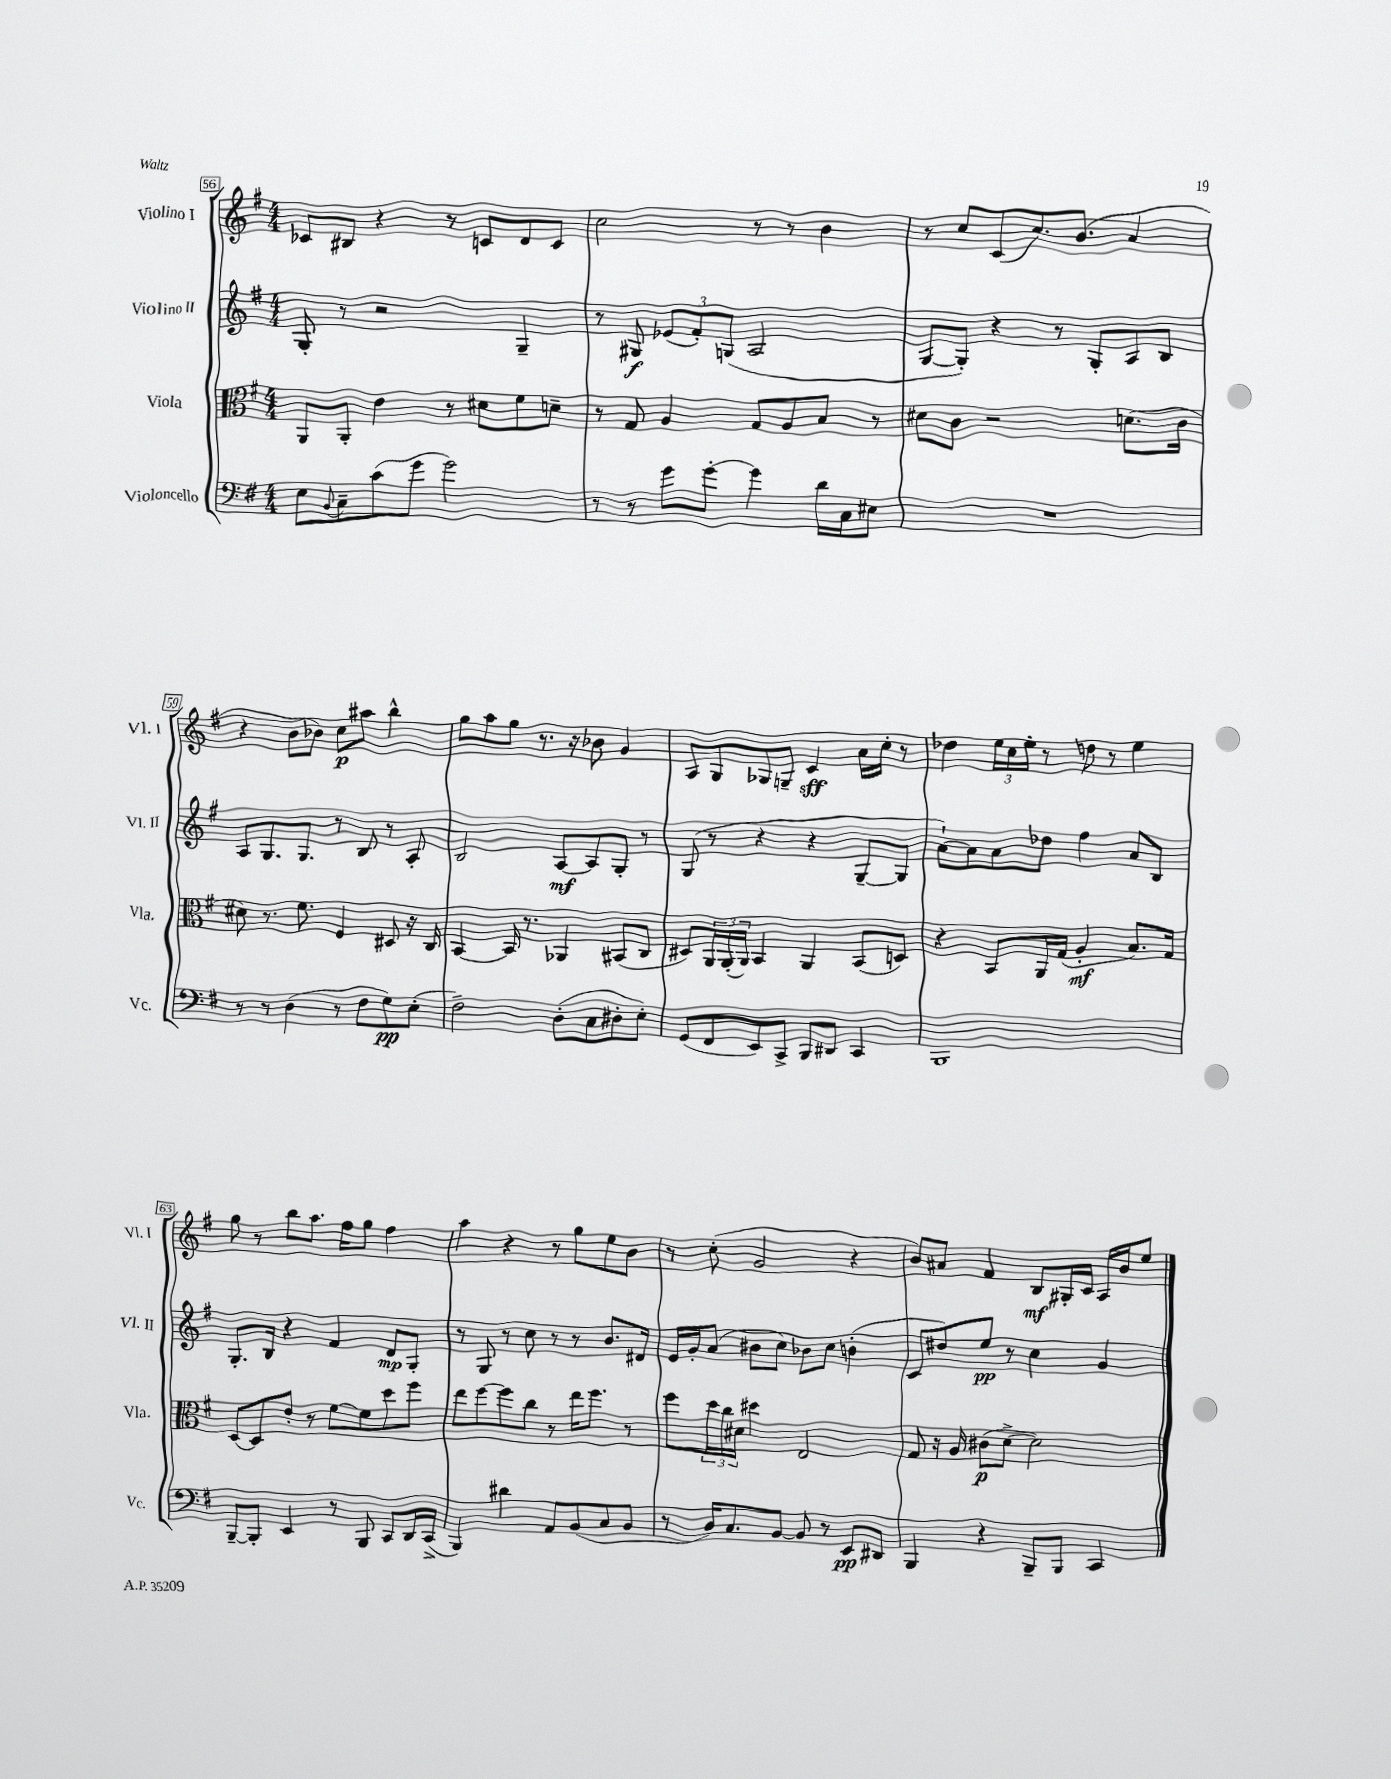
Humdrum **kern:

**kern	**dynam	**kern	**dynam	**kern	**dynam	**kern	**dynam
*part4	*part4	*part3	*part3	*part2	*part2	*part1	*part1
*staff4	*staff4	*staff3	*staff3	*staff2	*staff2	*staff1	*staff1
*I"Violoncello	*	*I"Viola	*	*I"Violino II	*	*I"Violino I	*
*I'Vc.	*	*I'Vla.	*	*I'Vl. II	*	*I'Vl. I	*
*clefF4	*	*clefC3	*	*clefG2	*	*clefG2	*
*k[f#]	*	*k[f#]	*	*k[f#]	*	*k[f#]	*
*M4/4	*	*M4/4	*	*M4/4	*	*M4/4	*
=56	=56	=56	=56	=56	=56	=56	=56
8E\L	.	8AA/L	.	8G'/	.	8c-X/L	.
8qqBB/	.	.	.	.	.	.	.
8C~\	.	8AA'/J	.	8r	.	8B#X/J	.
(8c\	.	4e\	.	2r	.	4r	.
8g\J	.	.	.	.	.	.	.
2g\)	.	8r	.	.	.	8r	.
.	.	8d#X\L	.	.	.	8cn/L	.
.	.	8f#\	.	4G~/	.	8d/	.
.	.	8dn~\J	.	.	.	8c/J	.
=57	=57	=57	=57	=57	=57	=57	=57
8r	.	8r	.	8r	.	2cc\	.
8r	.	8G/	.	8G#X/	f	.	.
8g\L	.	4A/	.	(12e-X/L	.	.	.
.	.	.	.	12f#'/)	.	.	.
[8g'\J	.	.	.	.	.	.	.
.	.	.	.	(12Gn/J	.	.	.
4g\]	.	8G/L	.	2A/	.	8r	.
.	.	8A/	.	.	.	8r	.
16d\LL	.	8B/J	.	.	.	4b\	.
16C\J	.	.	.	.	.	.	.
8E#X\J	.	8r	.	.	.	.	.
=58	=58	=58	=58	=58	=58	=58	=58
1r	.	8d#X\L	.	[8G/L	.	8r	.
.	.	8c\J	.	8G'/J])	.	8cc/L	.
.	.	2r	.	4r	.	(8c/	.
.	.	.	.	.	.	8.cc/)	.
.	.	.	.	8r	.	.	.
.	.	.	.	.	.	(8.b/J	.
.	.	.	.	8G'/L	.	.	.
.	.	(8.dn\L	.	8A/	.	4a/	.
.	.	.	.	8B/J	.	.	.
.	.	16c\Jk	.	.	.	.	.
!!LO:LB:g=z
=59	=59	=59	=59	=59	=59	=59	=59
8r	.	8d#X\)	.	8A/L	.	4r	.
8r	.	8.r	.	8.G/	.	.	.
(4D\	.	.	.	.	.	8b\L	.
.	.	8.f#\	.	8.G/J	.	.	.
.	.	.	.	.	.	8b-X\J)	.
8r	.	4F#/	.	8r	.	8cc\L	p
8F#\L	.	.	.	8B/	.	8aa#X\J	.
8G\)	pp	8D#X/	.	8r	.	4bb^^\	.
(8E'\J	.	16r	.	8A'/	.	.	.
.	.	16C/	.	.	.	.	.
=60	=60	=60	=60	=60	=60	=60	=60
2F#~\)	.	[4BB/	.	2B/	.	8gg\L	.
.	.	.	.	.	.	8aa\	.
.	.	16BB/]	.	.	.	8gg\J	.
.	.	8.r	.	.	.	.	.
.	.	.	.	.	.	8.r	.
(8D'\L	.	4AA-X/	.	[8A/L	mf	.	.
.	.	.	.	.	.	16r	.
8C\	.	.	.	8A/]	.	8b-X\	.
8D#X'\	.	(8BB#X/L	.	8G'/J	.	4g/	.
8E'\J)	.	8C/J	.	8r	.	.	.
=61	=61	=61	=61	=61	=61	=61	=61
(8GG/L	.	8D#X/L)	.	(8G/	.	8A/L	.
8FF#/	.	24AA/L	.	8r	.	8G/	.
.	.	(24AA'/	.	.	.	.	.
.	.	24AA/JJ)	.	.	.	.	.
8EE/)	.	4BB/	.	4r	.	8G-X/	.
8CC^/J	.	.	.	.	.	8Gn~/J	.
8BBB/L	.	4AA/	.	4r	.	4c/	sff
8DD#X/J	.	.	.	.	.	.	.
4CC/	.	(8BB/L	.	[8G~/L	.	16a\LL	.
.	.	.	.	.	.	16cc'\JJ	.
.	.	8Dn/J)	.	8G/J]	.	8r	.
=62	=62	=62	=62	=62	=62	=62	=62
1BBB	.	4r	.	[8a`\L)	.	4dd-X\	.
.	.	.	.	8a\]	.	.	.
.	.	8BB/L	.	8a\	.	24ee\LL	.
.	.	.	.	.	.	24cc\	.
.	.	.	.	.	.	24ee'\JJ	.
.	.	16AA/L	.	8dd-X\J	.	8r	.
.	.	(16G/JJ	.	.	.	.	.
.	.	4A'/	mf	4ff#\	.	8ddn\	.
.	.	.	.	.	.	8r	.
.	.	8.B/L)	.	8a/L	.	4ee\	.
.	.	.	.	8B/J	.	.	.
.	.	16G/Jk	.	.	.	.	.
!!LO:LB:g=z
=63	=63	=63	=63	=63	=63	=63	=63
[8BBB~/L	.	[8D/L	.	8.G'/L	.	8gg\	.
8BBB'/J]	.	8D/]	.	.	.	8r	.
.	.	.	.	16B/Jk	.	.	.
4EE/	.	8e'/J	.	4r	.	8bb\L	.
.	.	8r	.	.	.	8.aa\J	.
8r	.	[8f#\L	.	4f#/	.	.	.
.	.	.	.	.	.	16ff#\KL	.
8BBB/	.	8f#\]	.	.	.	8gg\J	.
8CC/L	.	8dd\	.	8d/L	mp	4ff#\	.
16DD/L	.	8ff#\J	.	8G'/J	.	.	.
(16CC^/JJ	.	.	.	.	.	.	.
=64	=64	=64	=64	=64	=64	=64	=64
4BBB/)	.	8ee\L	.	8r	.	4aa\	.
.	.	[8ff#\	.	8G/	.	.	.
4d#X\	.	8ff#\]	.	8r	.	4r	.
.	.	8cc\J	.	8cc\	.	.	.
8AA/L	.	8r	.	8r	.	8r	.
(8BB/	.	16ee\KL	.	8r	.	8gg\L	.
.	.	8.ff#\J	.	.	.	.	.
8C/	.	.	.	8.b/L	.	8ee\	.
8BB/J	.	8r	.	.	.	8b\J	.
.	.	.	.	16d#X/Jk	.	.	.
=65	=65	=65	=65	=65	=65	=65	=65
8r	.	8ff#\L	.	16e/LL	.	8r	.
.	.	.	.	16g'/J	.	.	.
16D/KL)	.	24dd\L	.	(8a/J	.	(8cc'\	.
.	.	24cc\	.	.	.	.	.
8.C/	.	.	.	.	.	.	.
.	.	24d#X\JJ	.	.	.	.	.
.	.	4dd#X\	.	8b#X\L	.	2g/	.
[8BB/J	.	.	.	8cc\J)	.	.	.
8BB/]	.	2E/	.	8b-X\L	.	.	.
8r	.	.	.	8cc\J	.	.	.
8EE/L	pp	.	.	(4bn'\	.	4r	.
8DD#X/J	.	.	.	.	.	.	.
=66	=66	=66	=66	=66	=66	=66	=66
4BBB/	.	8G/	.	8c/L	.	8b/L)	.
.	.	16r	.	8dd#X/)	.	8a#X/J	.
.	.	16A/	.	.	.	.	.
4r	.	(8c#X\L	p	8ee/J	pp	4f#/	.
.	.	[8d^\J	.	8r	.	.	.
8BBB~/L	.	2d\])	.	4cc\	.	8B/L	mf
8BBB/J	.	.	.	.	.	16G#X'/L	.
.	.	.	.	.	.	16c/JJ	.
4CC/	.	.	.	4g/	.	16A/LL	.
.	.	.	.	.	.	16b/J	.
.	.	.	.	.	.	8ee/J	.
==	==	==	==	==	==	==	==
*-	*-	*-	*-	*-	*-	*-	*-
